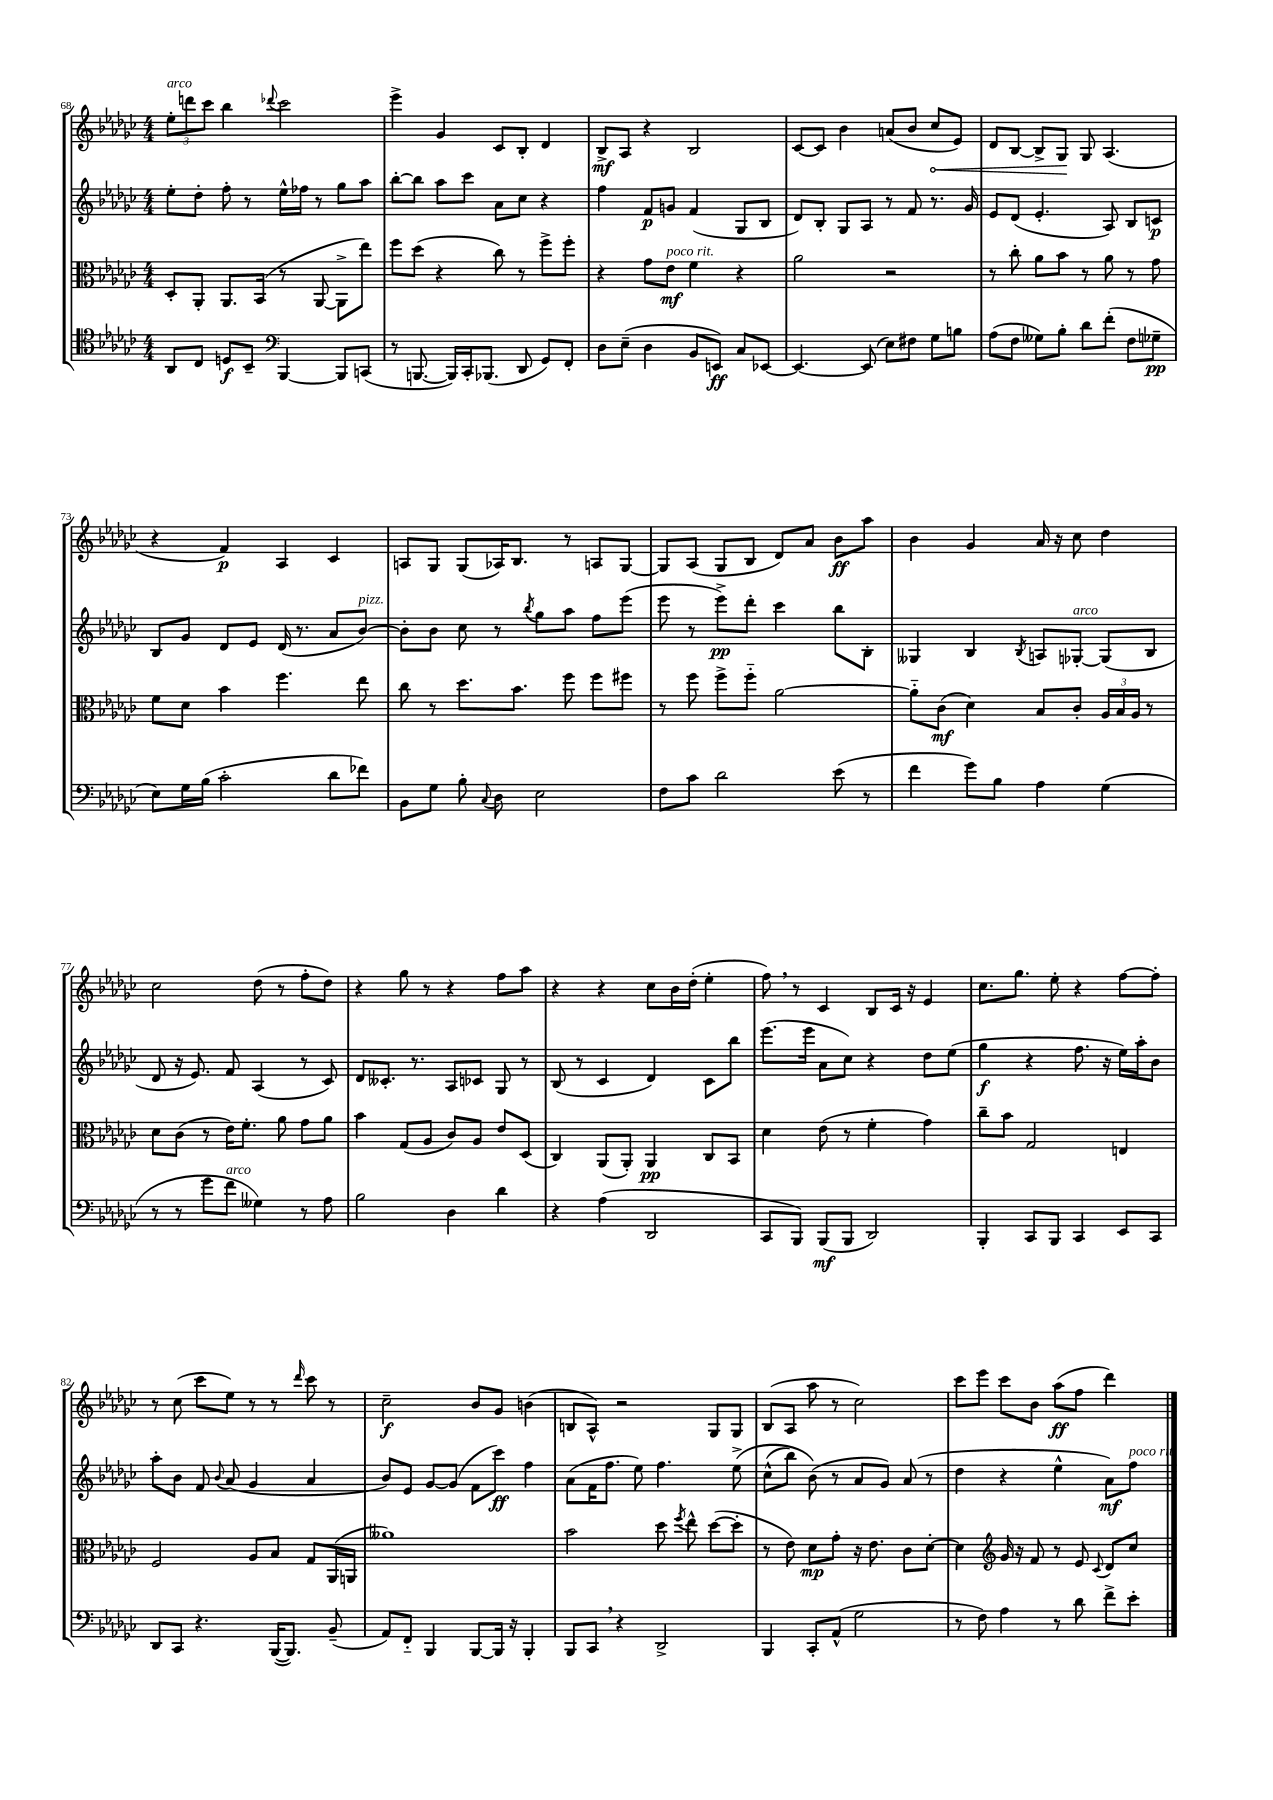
<<
\new StaffGroup <<
\new Staff = "s0" {
    \clef treble \key ges \major \numericTimeSignature \time 4/4
    \autoBeamOff \tuplet 3/2 { ees''8[-.^\markup { \italic "arco" } d'''8 ces'''8] } bes''4 \appoggiatura { des'''8 } ces'''2 |
    ees'''4-> ges'4 ces'8[ bes8]-. des'4 |
    bes8[->\mf aes8] r4 bes2 |
    ces'8[~ ces'8] bes'4 a'8[( bes'8] \once \override Hairpin.circled-tip = ##t ces''8[\< ees'8]) |
    des'8[ bes8]~ bes8[-> ges8]\! ges8 aes4.( |
    r4 f'4\p) aes4 ces'4 |
    a8[ ges8] ges8[( aes16) bes8.] r8 a8[ ges8]~ |
    ges8[ aes8]( ges8[ bes8] des'8[) aes'8] bes'8[\ff aes''8] |
    bes'4 ges'4 aes'16 r16 ces''8 des''4 |
    ces''2 des''8( r8 f''8[-. des''8]) |
    r4 ges''8 r8 r4 f''8[ aes''8] |
    r4 r4 ces''8[ bes'16 des''16]-.( ees''4-. |
    f''8) \breathe r8 ces'4 bes8[ ces'16] r16 ees'4 |
    ces''8.[ ges''8.] ees''8-. r4 f''8[~ f''8]-. |
    r8 ces''8( ces'''8[ ees''8]) r8 r8 \grace { des'''16 } ces'''8 r8 |
    ces''2--\f bes'8[ ges'8] b'4( |
    b8[ aes8]-^) r2 ges8[ ges8] |
    bes8[( aes8] aes''8 r8 ces''2) |
    ces'''8[ ees'''8] ces'''8[ bes'8] aes''8[\ff( f''8] des'''4) \bar "|." |
}
\new Staff = "s1" {
    \clef treble \key ges \major \numericTimeSignature \time 4/4
    \autoBeamOff ees''8[-. des''8]-. f''8-. r8 ees''16[-^ fes''16] r8 ges''8[ aes''8] |
    bes''8[~-. bes''8] aes''8[ ces'''8] aes'8[ ces''8] r4 |
    f''4 f'8[\p g'8] f'4( ges8[ bes8] |
    des'8[) bes8]-. ges8[ aes8] r8 f'8 r8. ges'16 |
    ees'8[ des'8]( ees'4.-. aes8) bes8[ c'8]\p |
    bes8[ ges'8] des'8[ ees'8] des'16( r8. aes'8[ bes'8]~^\markup { \italic "pizz." }) |
    bes'8[-. bes'8] ces''8 r8 \acciaccatura { bes''8 } ges''8[ aes''8] f''8[ ees'''8]( |
    ees'''8 r8 ees'''8[->\pp) des'''8]-. ces'''4 bes''8[ bes8]-. |
    geses4 bes4 \acciaccatura { bes8 } a8[ ges8]~-.^\markup { \italic "arco" } ges8[( bes8] |
    des'8 r16 ees'8.) f'8 aes4( r8 ces'8) |
    des'8[ ceses'8.]-. r8. aes8[ ces'8] ges8 r8 |
    bes8( r8 ces'4 des'4) ces'8[ bes''8] |
    ees'''8.[( ees'''16] aes'8[ ces''8]) r4 des''8[ ees''8]( |
    ges''4\f r4 f''8. r16 ees''16[) aes''16-. bes'8] |
    aes''8[-. bes'8] f'8 \appoggiatura { bes'8 } aes'8( ges'4 aes'4 |
    bes'8[) ees'8] ges'8[~ ges'8]( f'8[ ces'''8]\ff) f''4 |
    aes'8[( f'16 f''8.] ees''8) f''4. ees''8->\( |
    ces''8[-^( bes''8]) bes'8(\) r8 aes'8[ ges'8]) aes'8( r8 |
    des''4 r4 ees''4-^ aes'8[\mf) f''8]^\markup { \italic "poco rit." } \bar "|." |
}
\new Staff = "s2" {
    \clef alto \key ges \major \numericTimeSignature \time 4/4
    \autoBeamOff des8[-. aes,8]-. aes,8.[ bes,16]( r8 aes,8~ aes,8[-> ees''8]) |
    f''8[ des''8]( r4 ces''8) r8 f''8[-> f''8]-. |
    r4 ges'8[ ees'8]\mf^\markup { \italic "poco rit." } f'4 r4 |
    aes'2 r2 |
    r8 ces''8-. aes'8[ bes'8] r8 aes'8 r8 ges'8 |
    f'8[ des'8] bes'4 f''4. ees''8 |
    ces''8 r8 des''8.[ bes'8.] f''8 f''8[ fis''8] |
    r8 f''8 f''8[-> f''8]-_ aes'2~ |
    aes'8[-_ ces'8]\mf( des'4) bes8[ ces'8]-. \tuplet 3/2 { aes16[ bes16 aes16] } r8 |
    des'8[ ces'8]( r8 ees'16[) f'8.]-. aes'8 ges'8[ aes'8] |
    bes'4 ges8[( aes8] ces'8[) aes8] ees'8[ des8]( |
    ces4) aes,8[( aes,8]-.) aes,4\pp ces8[ bes,8] |
    des'4 ees'8( r8 f'4-. ges'4) |
    ces''8[-- bes'8] ges2 e4 |
    f2 aes8[ bes8] ges8[ aes,16( a,16] |
    aeses'1) |
    bes'2 des''8 \acciaccatura { f''8 } ees''8-^ des''8[~( des''8]-. |
    r8 ees'8) des'8[\mp ges'8]-. r16 ees'8. ces'8[ des'8]~-. |
    des'4 \clef treble ges'16 r16 f'8 r8 ees'8 \appoggiatura { ces'8 } des'8[ ces''8] \bar "|." |
}
\new Staff = "s3" {
    \clef tenor \key ges \major \numericTimeSignature \time 4/4
    \autoBeamOff aes,8[ ces8] d8[\f bes,8]-- \clef bass bes,,4~ bes,,8[ c,8]( |
    r8 b,,8.~ b,,16[) ces,16-. bes,,8.]( des,8 ges,8[) f,8]-. |
    des8[ ees8]--( des4 bes,8[ e,8]\ff) ces8[ ees,8]~ |
    ees,4.~ ees,8( ees8[) fis8] ges8[ b8] |
    aes8[( f8] geses8[) bes8]-. des'8[ f'8]-.( f8[ ges8]--\pp |
    ees8[) ges16 bes16]( ces'2-. des'8[ fes'8]) |
    bes,8[ ges8] bes8-. \appoggiatura { ces8 } des8 ees2 |
    f8[ ces'8] des'2 ees'8( r8 |
    f'4 ges'8[) bes8] aes4 ges4( |
    r8 r8 ges'8[ f'8]^\markup { \italic "arco" } geses4) r8 aes8 |
    bes2 des4 des'4 |
    r4 aes4( des,2 |
    ces,8[ bes,,8]) bes,,8[\mf( bes,,8] des,2) |
    bes,,4-. ces,8[ bes,,8] ces,4 ees,8[ ces,8] |
    des,8[ ces,8] r4. bes,,16[~( bes,,8.]) bes,8--( |
    aes,8[) f,8]-_ bes,,4 bes,,8[~ bes,,16] r16 bes,,4-. |
    bes,,8[ ces,8] \breathe r4 des,2-> |
    bes,,4 ces,8[-. aes,8]-^( ges2 |
    r8 f8) aes4 r8 des'8 f'8[-> ees'8]-. \bar "|." |
}
>>
>>
\layout { \context { \Score currentBarNumber = #68 } }
